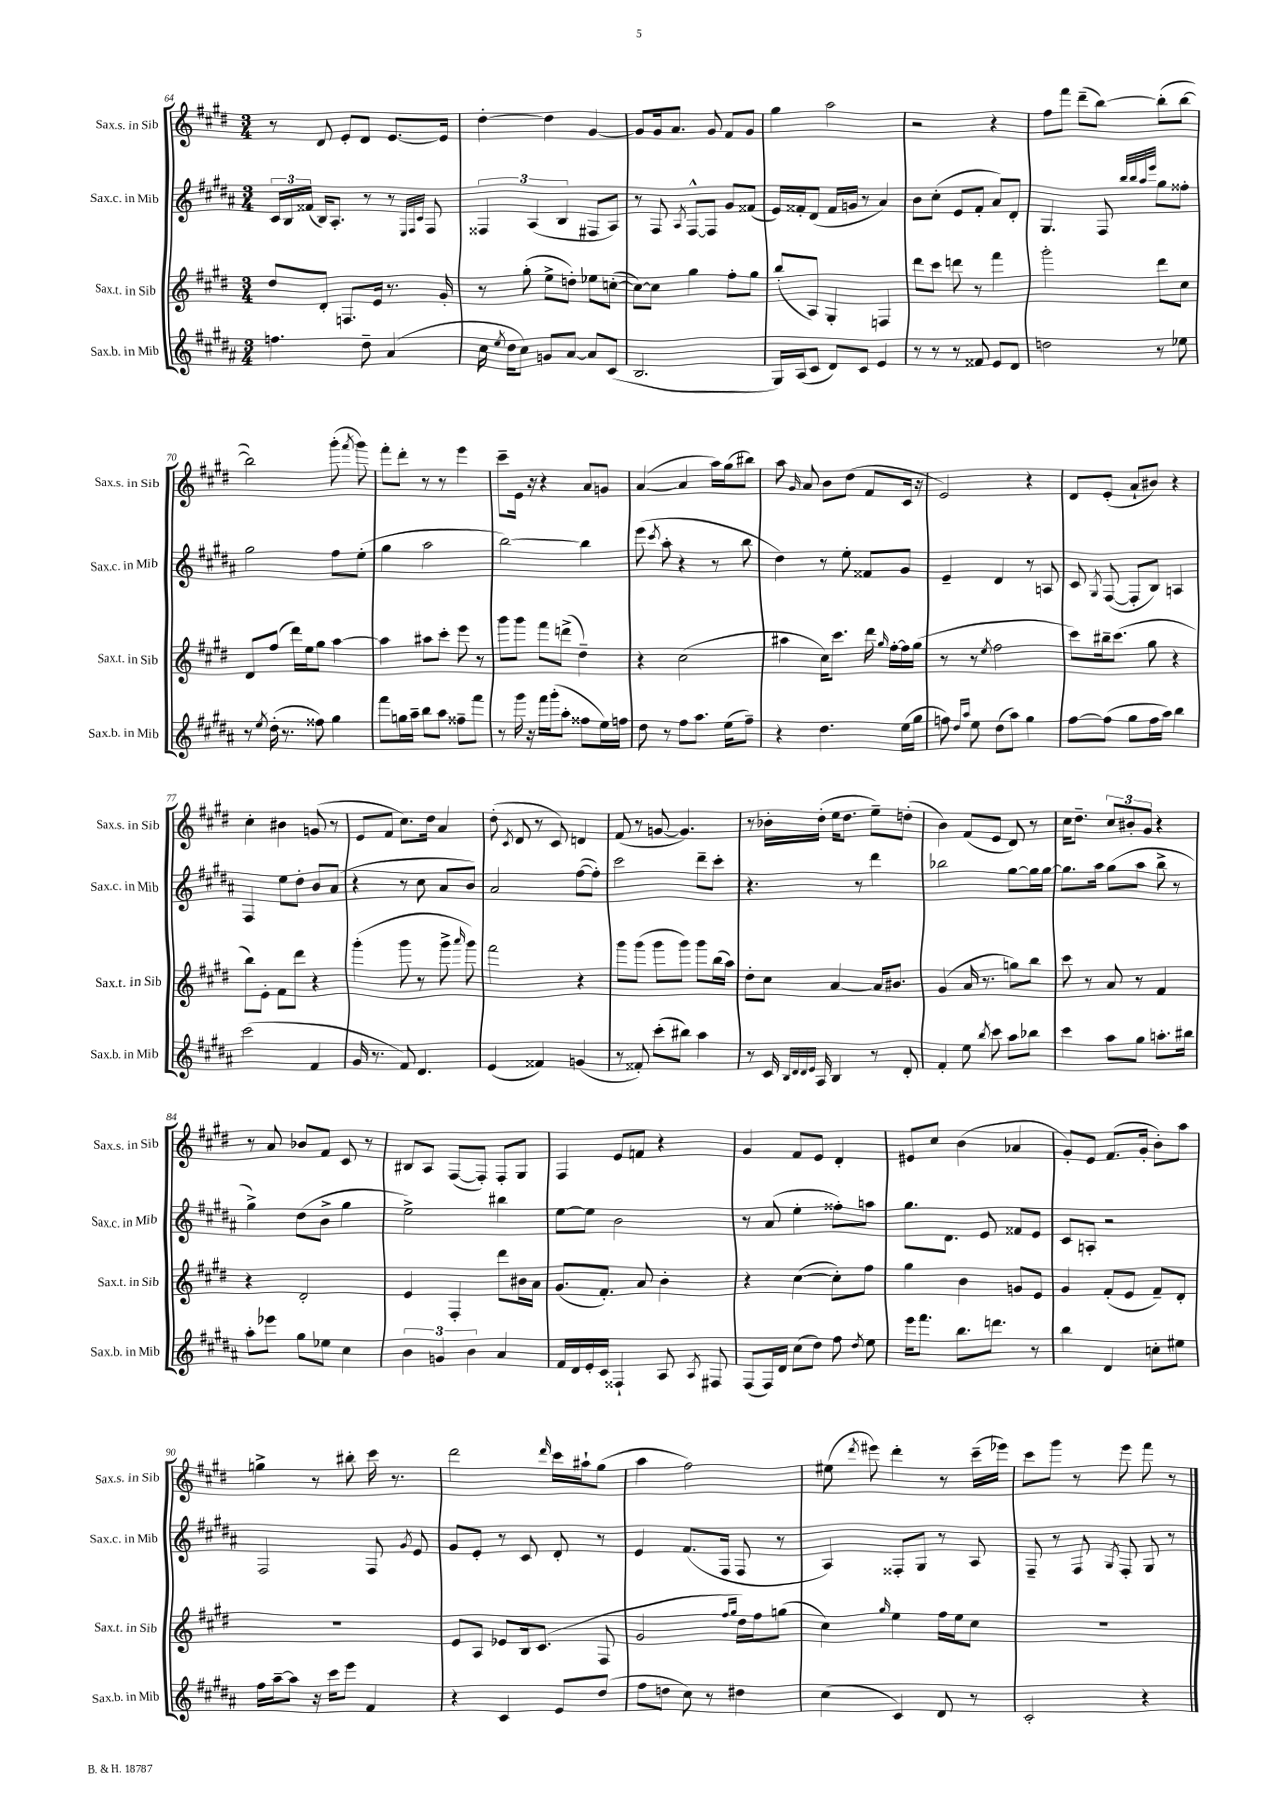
<<
\new StaffGroup <<
\new Staff = "s0" \with { instrumentName = "Sax.s. in Sib" shortInstrumentName = "Sax.s. in Sib" } {
    \clef treble \key e \major \numericTimeSignature \time 3/4
    \autoBeamOff r8 dis'8 e'8[-. dis'8] e'8.[~ e'16] |
    dis''4~-. dis''4 gis'4~ |
    gis'8[ gis'16 a'8.] gis'8 fis'8[ gis'8] |
    gis''4 a''2 |
    r2 r4 |
    fis''8[ fis'''8] dis'''8[--( b''8]~) b''8[-.( b''8]~ |
    b''2) gis'''8-.( \acciaccatura { fis'''8 } gis'''8) |
    fis'''8[-. dis'''8]-. r8 r8 e'''4 |
    cis'''8[-- e'16] r16 r4 a'8[ g'8] |
    a'4~( a'4 a''16[) gis''16( bis''8]) |
    a''8 \grace { gis'16 } a'8 b'8[ dis''8]( fis'8[ cis'16] r16 |
    e'2) r4 |
    dis'8[ e'8]-.( a'8[-! bis'8]) r4 |
    cis''4-. bis'4 g'8( r8 |
    e'8[ fis'8] cis''8.[) dis''16] a'4 |
    dis''8-.( \acciaccatura { cis'8 } dis'8 r8 cis'8) d'4 |
    fis'8( r8 g'8~ g'4.) |
    r8 bes'16[-. dis''16]-.( e''16[ dis''8.] e''8[--) d''8]-.( |
    b'4) fis'8[( e'8] dis'8) r8 |
    cis''16[ dis''8.]-- \tuplet 3/2 { cis''8[ bis'8-. gis'8] } r4 |
    r8 a'8 bes'8[ fis'8] cis'8 r8 |
    bis8[ a8] fis8[~( fis8]-.) fis8[-. gis8] |
    fis4 e'8[ f'8] r4 |
    gis'4 fis'8[ e'8] dis'4-. |
    eis'8[ cis''8] b'4( aes'4 |
    gis'8[-.) e'8] fis'8.[( gis'16]-. b'8[-.) a''8] |
    g''4-> r8 bis''8-. cis'''16 r8. |
    dis'''2 \grace { dis'''16 } cis'''16[ ais''16-! gis''8]( |
    a''4 fis''2) |
    eis''8( \acciaccatura { dis'''8 } eis'''8) dis'''4-. r8 cis'''16[--( ees'''16]) |
    cis'''8[ gis'''8] r8 e'''8 fis'''8 r8 \bar "|." |
}
\new Staff = "s1" \with { instrumentName = "Sax.c. in Mib" shortInstrumentName = "Sax.c. in Mib" } {
    \clef treble \key b \major \numericTimeSignature \time 3/4
    \autoBeamOff \tuplet 3/2 { cis'16[ b16 fisis'16]( } b16[) ais8.]-. r8 r8 \grace { e32[ fis32 cis'32] } fis8 |
    \tuplet 3/2 { fisis4 ais4( b4 } fis8[ ais8]) |
    r8 fis8 \acciaccatura { ais8 } fis8[~-^ fis8] gis'8[ fisis'8]( |
    e'16[) fisis'16-. dis'8]( fisis'16[ g'16] r8 ais'4) |
    b'8[ cis''8]-.( e'8[ fis'8]-. ais'8[) dis'8]-. |
    gis4. fis8 \grace { b''32[ b''32 ais''32 e'''32] } gis''8[ fisis''8]-. |
    gis''2 fis''8[ e''8]-.( |
    gis''4 ais''2 |
    b''2~) b''4 |
    e'''8( \acciaccatura { cis'''8 } ais''8-. r4 r8 b''8 |
    dis''4) r8 e''8-. fisis'8[ gis'8] |
    e'4-- dis'4 r8 a8 |
    cis'8 \acciaccatura { gis8 } fis8~( fis8[-. b8]) a4 |
    fis4 e''8[ dis''8]-. b'8[ ais'8]( |
    r4 r8 cis''8 ais'8[ b'8]) |
    ais'2 fis''8[~( fis''8]-.) |
    cis'''2 dis'''8[-- cis'''8]-. |
    r4. r8 dis'''4 |
    bes''2 gis''8[~ gis''16 gis''16]~ |
    gis''8.[ ais''16] gis''8[( ais''8] b''8-> r8 |
    gis''4->) dis''8[( b'8]-> gis''4 |
    e''2->) bis''4 |
    e''8[~ e''8] b'2 |
    r8 ais'8( e''4-. fisis''8[-.) a''8] |
    gis''8.[ dis'8.] e'8 fisis'8[ e'8] |
    cis'8[ a8]-. r2 |
    fis2 fis8 \acciaccatura { gis'8 } e'8 |
    gis'8[ e'8]-. r8 cis'8 dis'8-. r8 |
    e'4 fis'8.[( fis16] fis8 r8 |
    ais4) fisis8[-. gis8] r8 ais8 |
    fis8-- r8 fis8 \acciaccatura { gis8 } fis8-. gis8 r8 \bar "|." |
}
\new Staff = "s2" \with { instrumentName = "Sax.t. in Sib" shortInstrumentName = "Sax.t. in Sib" } {
    \clef treble \key e \major \numericTimeSignature \time 3/4
    \autoBeamOff dis''8[ dis'8]-. f8.[ e'16] r8. gis'16-. |
    r8 gis''8-.( e''8[-> d''8]-.) ees''8[ c''8]~-.( |
    c''8[~) c''8] gis''4 fis''8[-. gis''8] |
    b''8[-.( a8]) gis4-. f4 |
    dis'''8[ cis'''8] d'''8 r8 fis'''4 |
    gis'''2-. dis'''8[ cis''8] |
    dis'8[ fis''8]( dis'''16[) e''16 gis''8] a''4~ |
    a''4 ais''8[ cis'''8]-. e'''8 r8 |
    gis'''8[ gis'''8] fis'''8[ d'''8]->( dis''4--) |
    r4 cis''2( |
    ais''4 cis''16[) cis'''8.] dis'''16 \grace { gis''16 } fis''16[~-. fis''16 gis''16]( |
    r8 r8 \acciaccatura { e''8 } fis''2 |
    cis'''8[) bis''16-- cis'''8.]( gis''8 r4 |
    b''8[) e'8]-. fis'8[ dis'''8] r4 |
    gis'''4-.( gis'''8 r8 gis'''8-> \grace { a'''16 } gis'''8) |
    fis'''2 r4 |
    gis'''8[ gis'''8]( gis'''8[ gis'''8]) gis'''8[ b''16( a''16]) |
    dis''8[-. cis''8] a'4~ a'16[ bis'8.] |
    gis'4( a'16 r8. g''8[) b''8] |
    cis'''8 r8 a'8 r8 fis'4 |
    r4 dis'2-. |
    e'4 fis4-. dis'''8[ bis'16 a'16] |
    gis'8.[( fis'8.]-.) a'8 b'4-. |
    r4 cis''4~( cis''8[-.) fis''8] |
    gis''4 b'4 g'8[ e'8] |
    gis'4 fis'8[-.( e'8] fis'8[--) dis'8]-. |
    R2. |
    e'8[ a8] ees'8[ b16 cis'8.]( fis8 |
    gis'2 \grace { fis''16[ gis''16] } dis''16[) fis''16 g''8]( |
    cis''4) \grace { gis''16 } e''4 fis''16[ e''16 cis''8] |
    R2. \bar "|." |
}
\new Staff = "s3" \with { instrumentName = "Sax.b. in Mib" shortInstrumentName = "Sax.b. in Mib" } {
    \clef treble \key b \major \numericTimeSignature \time 3/4
    \autoBeamOff f''4. dis''8-- ais'4( |
    cis''16 \acciaccatura { e''8 } dis''16[ cis''8]) g'8[ ais'8]~ ais'8[ cis'8]( |
    b2. |
    gis16[) ais16( cis'8] dis'8[) cis'8] e'4 |
    r8 r8 r8 fisis'8 e'8[ dis'8] |
    d''2 r8 ees''8 |
    r8 \acciaccatura { e''8 } dis''16-.( r8. fisis''8) gis''4 |
    fis'''8[ g''16 ais''16]-- b''8[ ais''8] fisis''8[-- fis'''8] |
    r8 gis'''16 r16 fis'''16[ gis'''16-.( ais''8]-. fisis''8[ e''16) f''16] |
    dis''8 r8 fis''8[ ais''8.] e''16[( fis''8]--) |
    r4 dis''4. e''16[( gis''16] |
    f''8) \grace { dis''16[ ais''16] } e''8 dis''8[( ais''8]) gis''4 |
    fis''8[~ fis''8]( gis''8[ fis''16 ais''16]) b''4 |
    cis'''2( fis'4 |
    gis'16 r8. fis'8) dis'4. |
    e'4( fisis'4) g'4( |
    r8 fisis'8-.) cis'''8[-.( bis''8]) ais''4 |
    r8 cis'16 \grace { b32[ dis'32 dis'32 e'32] } ais16 b4 r8 dis'8-. |
    fis'4-. e''8 \acciaccatura { b''8 } cis'''8 ais''8[ bes''8] |
    cis'''4 ais''8[ gis''8] a''8.[-. bis''16] |
    ais''8[-. ees'''8] gis''8[ ees''8] cis''4 |
    \tuplet 3/2 { b'4 g'4 b'4 } ais'4 |
    fis'16[ dis'16 e'16-. cis'16] fisis4-! ais8 \acciaccatura { ais8 } fis8 |
    fis8[( fis16) dis'16] cis''8[( dis''8]) fis''8 \acciaccatura { dis''8 } e''8 |
    e'''16[ fis'''8.] b''8.[ d'''8.] r8 |
    b''4 dis'4 c''8[-. eis''8] |
    fis''16[ ais''16~-- ais''8] r16 cis'''16[ e'''8] fis'4 |
    r4 cis'4 e'8[ dis''8]( |
    fis''8[ d''8] cis''8) r8 dis''4 |
    cis''4( cis'4) dis'8 r8 |
    cis'2-. r4 \bar "|." |
}
>>
>>
\layout { \context { \Score currentBarNumber = #64 } }
